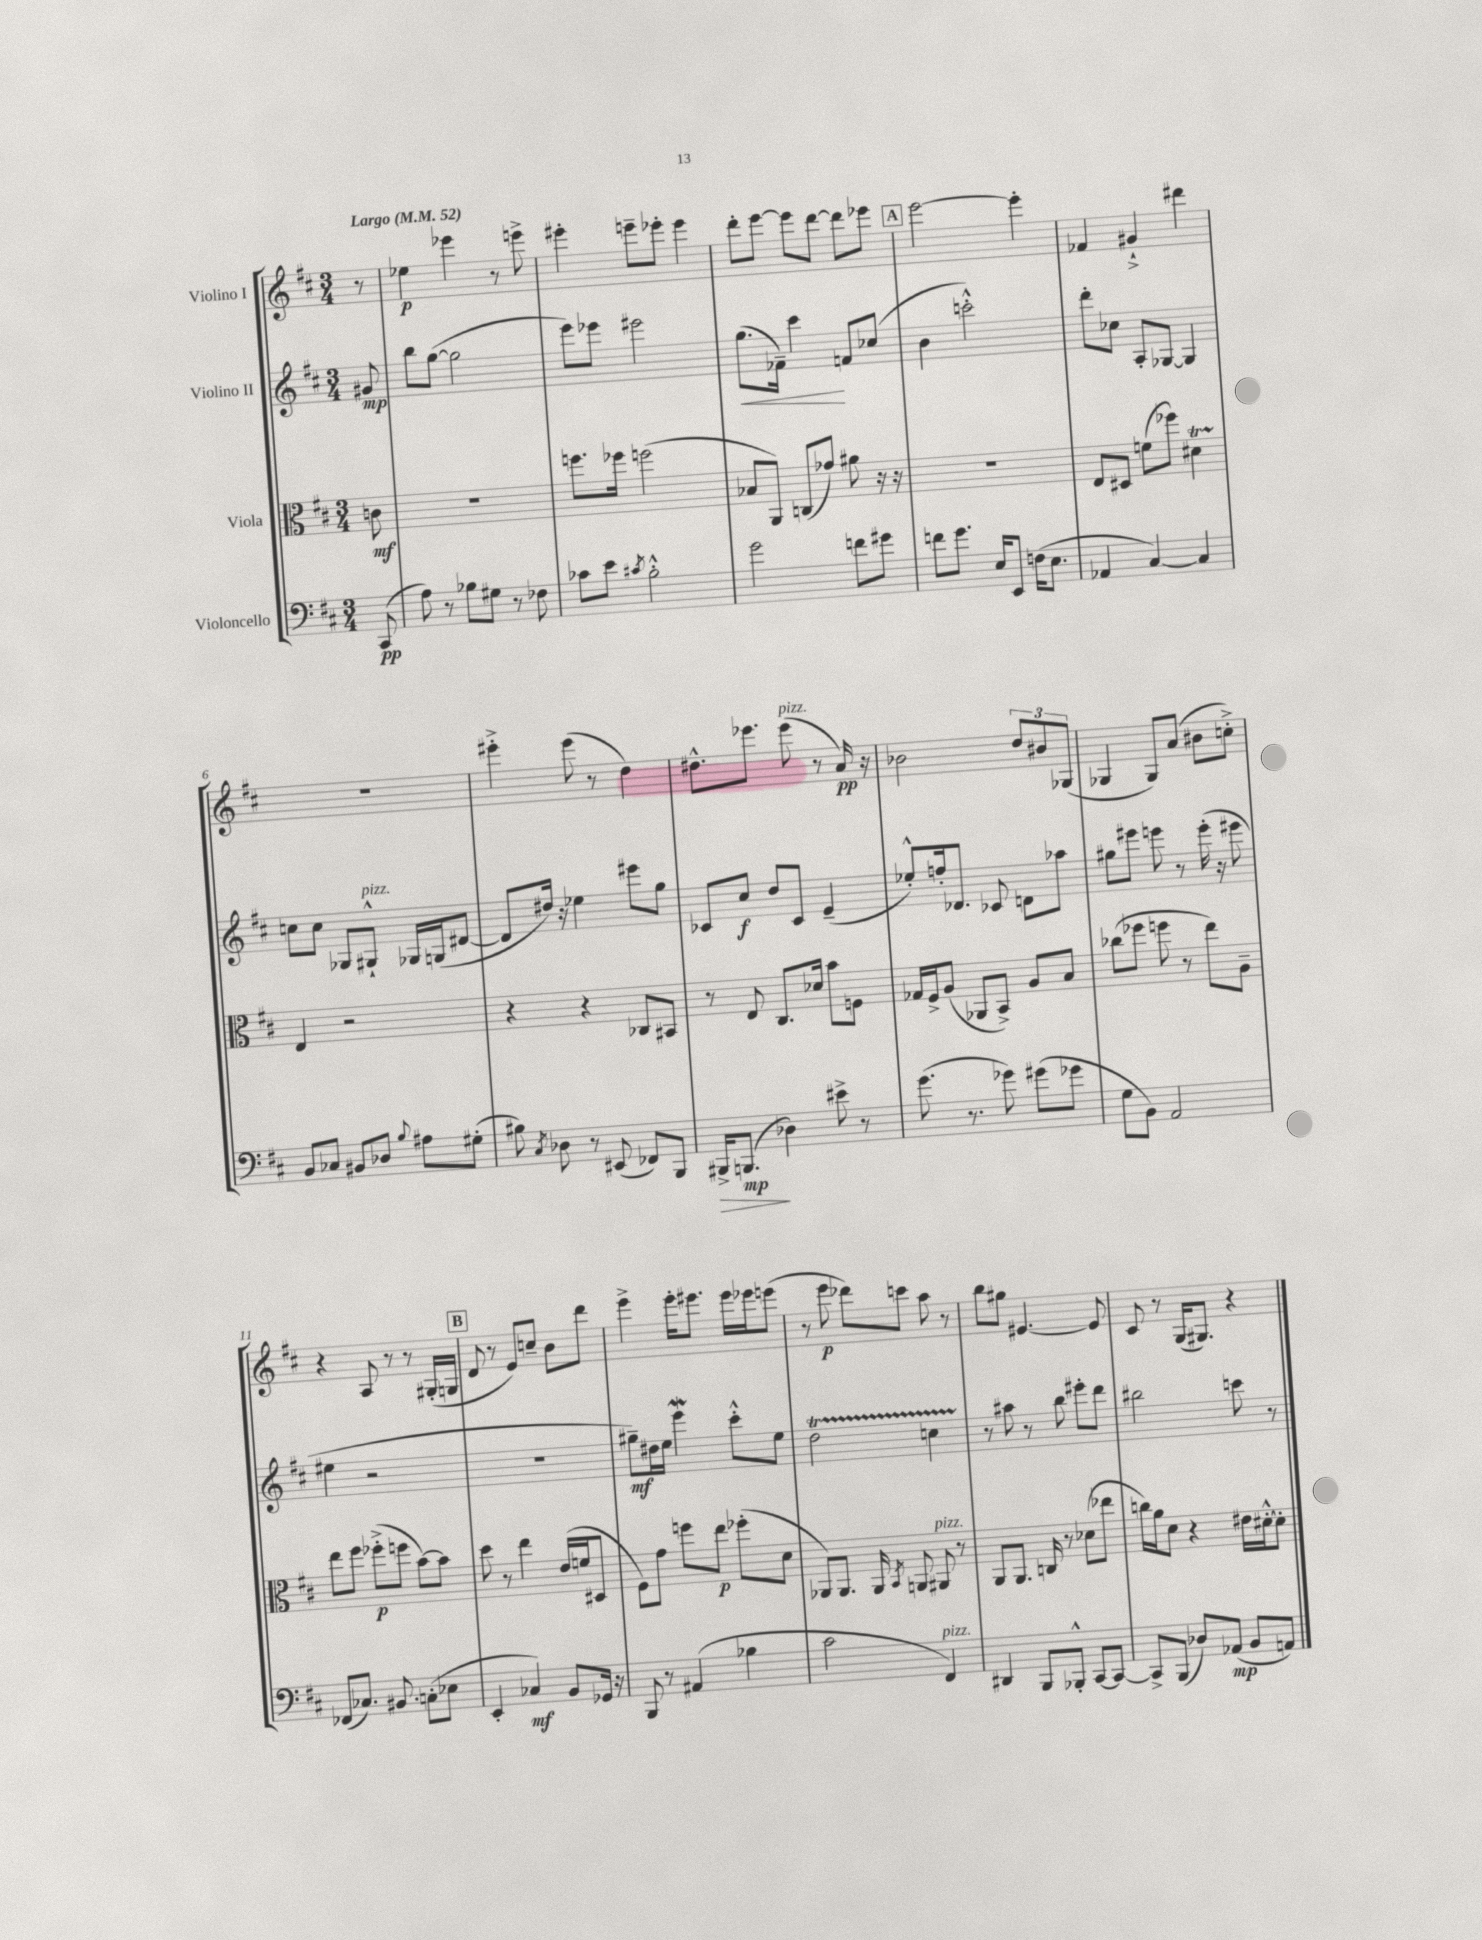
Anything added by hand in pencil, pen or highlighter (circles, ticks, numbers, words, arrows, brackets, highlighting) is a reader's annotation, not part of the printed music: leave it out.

**kern	**dynam	**kern	**dynam	**kern	**dynam	**kern	**dynam
*part4	*part4	*part3	*part3	*part2	*part2	*part1	*part1
*staff4	*staff4	*staff3	*staff3	*staff2	*staff2	*staff1	*staff1
*I"Violoncello	*	*I"Viola	*	*I"Violino II	*	*I"Violino I	*
*clefF4	*	*clefC3	*	*clefG2	*	*clefG2	*
*k[f#c#]	*	*k[f#c#]	*	*k[f#c#]	*	*k[f#c#]	*
*M3/4	*	*M3/4	*	*M3/4	*	*M3/4	*
*MM52	*	*MM52	*	*MM52	*	*MM52	*
=	=	=	=	=	=	=	=
!	!	!	!	!	!	!LO:TX:a:B:t=Largo	!
(8CC#/	pp	8cn\	mf	8g#X/	mp	8r	.
=1	=1	=1	=1	=1	=1	=1	=1
8A\)	.	2.r	.	8bb\L	.	4ee-X\	p
8r	.	.	.	([8gg\J	.	.	.
8B-X\L	.	.	.	2gg\]	.	4eee-X\	.
8G#X\J	.	.	.	.	.	.	.
8r	.	.	.	.	.	8r	.
8F-X\	.	.	.	.	.	8eeen^\	.
=2	=2	=2	=2	=2	=2	=2	=2
8c-X\L	.	8.ffn\L	.	8eee\L)	.	4eee#X'\	.
8e\J	.	.	.	8eee-X\J	.	.	.
.	.	16ff-X\Jk	.	.	.	.	.
8qc#X/	.	.	.	.	.	.	.
2B'^^\	.	(2ffn\	.	2eee#X\	.	8eeen~\L	.
.	.	.	.	.	.	8eee-X'\J	.
.	.	.	.	.	.	4eee-\	.
=3	=3	=3	=3	=3	=3	=3	=3
!	!	!	!	!	!LO:HP:b	!	!
2g\	.	8B-X/L	.	(8.gg\L	<	8ddd'\L	.
.	.	8AA/J)	.	.	.	[8eee\J	.
.	.	.	.	16f-X~\Jk)	.	.	.
.	.	(8Cn/L	.	4ccc#\	.	8eee\L]	.
.	.	8g-X/J)	.	.	.	[8ddd\J	.
8fn\L	.	8a#X\	.	8fn/L	[	8ddd\L]	.
8g#X\J	.	16r	.	(8cc-X/J	.	8eee-X\J	.
.	.	16r	.	.	.	.	.
!!LO:REH:place=s1:t=A
=4	=4	=4	=4	=4	=4	=4	=4
8fn\L	.	2.r	.	4b\	.	[2eee\	.
8.g\J	.	.	.	.	.	.	.
.	.	.	.	2cccn'^^\)	.	.	.
16E/KL	.	.	.	.	.	.	.
8EE/J	.	.	.	.	.	.	.
(16Fn\KL	.	.	.	.	.	4eee'\]	.
8.E\J	.	.	.	.	.	.	.
=5	=5	=5	=5	=5	=5	=5	=5
4AA-X/	.	8E/L	.	8ddd'\L	.	4f-X/	.
.	.	8D#X/J	.	8cc-X\J	.	.	.
[4C#/)	.	(8fn\L	.	8A'/L	.	4g#X`^/	.
.	.	8ff-X\J)	.	[8G-X/J	.	.	.
4C#/]	.	4d#Xt\	.	4G-/]	.	4ddd#X\	.
!!LO:LB:g=z
=6	=6	=6	=6	=6	=6	=6	=6
8BB/L	.	4E/	.	8ccn\L	.	2.r	.
8C-X/J	.	.	.	8cc\J	.	.	.
8BB#X/L	.	2r	.	8G-X/L	.	.	.
!	!	!	!	!LO:TX:a:i:t=pizz.	!	!	!
8D-X/J	.	.	.	8G#X`^^/J	.	.	.
8qqB/	.	.	.	.	.	.	.
8A#X\L	.	.	.	16G-X/LL	.	.	.
.	.	.	.	(16Gn/J	.	.	.
(8G#X'\J	.	.	.	[8d#X/J	.	.	.
=7	=7	=7	=7	=7	=7	=7	=7
8B#X\)	.	4r	.	8d#/L]	.	4eee#X'^\	.
8qC#/	.	.	.	.	.	.	.
8D-X\	.	.	.	16dd#X/Jk)	.	.	.
.	.	.	.	16r	.	.	.
8r	.	4r	.	4ee-X\	.	(8eee#\	.
(8EE#X/	.	.	.	.	.	8r	.
8FF-X/L)	.	8C-X/L	.	8eee#X\L	.	4dd\)	.
8BBB/J	.	8BB#X/J	.	8gg\J	.	.	.
=8	=8	=8	=8	=8	=8	=8	=8
!	!LO:HP:b	!	!	!	!	!	!
16BBB#X^/KL	>	8r	.	8c-X/L	.	8.dd#X^^\L	.
(8.BBBn/J	mp	.	.	.	.	.	.
.	.	8E/	.	8cc#/J	f	.	.
.	.	.	.	.	.	8.eee-X\J	.
4D-X\)	]	8.C#/L	.	8dd/L	.	.	.
!	!	!	!	!	!	!LO:TX:a:i:t=pizz.	!
.	.	.	.	8c-/J	.	(8eee-\	.
.	.	16d-X/Jk	.	.	.	.	.
8e#X^\	.	8b\L	.	(4e~/	.	8r	.
8r	.	8Fn\J	.	.	.	16a/)	pp
.	.	.	.	.	.	16r	.
=9	=9	=9	=9	=9	=9	=9	=9
(8.g\	.	16G-X/LL	.	8ee-X'^^/L)	.	2b-X\	.
.	.	16F#^/J	.	.	.	.	.
.	.	(8A/J	.	16ffn'/k	.	.	.
8.r	.	.	.	8.d-X/J	.	.	.
.	.	8AA-X/L	.	.	.	.	.
8g-X\)	.	8BB^/J)	.	8c-X/	.	.	.
(8g#X\L	.	8A/L	.	8dn\L	.	12dd/L	.
.	.	.	.	.	.	12b#X/	.
8g-X\J	.	8B/J	.	8aa-X\J	.	.	.
.	.	.	.	.	.	(12G-X/J	.
=10	=10	=10	=10	=10	=10	=10	=10
8G\L	.	(8cc-X\L	.	8gg#X\L	.	4G-X/	.
8BB\J)	.	8ff-X\J	.	8eee#X\J	.	.	.
2AA/	.	8ffn\	.	8eeen\	.	8G-/L)	.
.	.	8r	.	8r	.	(8a/J	.
.	.	8ee\L)	.	(16eee'\	.	8b#X\L	.
.	.	.	.	16r	.	.	.
.	.	8A~\J	.	8eee#X\	.	8ccn'^\J)	.
!!LO:LB:g=z
=11	=11	=11	=11	=11	=11	=11	=11
(8FF-X/L	.	8ee\L	.	4ee#X\	.	4r	.
8.C-X/J)	.	8ff#\J	.	.	.	.	.
.	.	(8ff-X'^\L	p	2r	.	8A/	.
8.BB#X/	.	.	.	.	.	.	.
.	.	8ffn\J	.	.	.	8r	.
(8Cn'\L	.	[8b\L)	.	.	.	8r	.
8E-X\J	.	8b\J]	.	.	.	(16G#X'/LL	.
.	.	.	.	.	.	16Gn/JJ	.
!!LO:REH:place=s1:t=B
=12	=12	=12	=12	=12	=12	=12	=12
4EE'/	.	8dd\	.	2.r	.	8d/	.
.	.	8r	.	.	.	8r	.
4C-X/)	mf	4ee\	.	.	.	8e/L)	.
.	.	.	.	.	.	8ccn~/J	.
8BB/L	.	(16e/LL	.	.	.	8b\L	.
.	.	16fn/J	.	.	.	.	.
16GG-X/Jk	.	8D#X/J	.	.	.	8ddd\J	.
16r	.	.	.	.	.	.	.
=13	=13	=13	=13	=13	=13	=13	=13
8BBB/	.	8F#\L)	.	8gg#X~\L)	mf	4eee^\	.
8r	.	8g\J	.	16dd#X\L	.	.	.
.	.	.	.	16ee\JJ	.	.	.
(4AA#X/	.	8ffn\L	.	4eeeW\	.	16eee'\KL	.
.	.	.	.	.	.	8.eee#X\J	.
.	.	8ee\J	p	.	.	.	.
4B-X\	.	(8ff-X'\L	.	8ccc#'^^\L	.	16eee#\LL	.
.	.	.	.	.	.	16eee-X\J	.
.	.	8d\J	.	8ee\J	.	(8eeen\J	.
=14	=14	=14	=14	=14	=14	=14	=14
2c#\	.	8AA-X/L)	.	2ddT\	.	8r	.
.	.	8.AA-/J	.	.	.	8eee\	p
.	.	.	.	.	.	8ddd-X\L)	.
.	.	16AA-/	.	.	.	.	.
.	.	8qBB/	.	.	.	.	.
.	.	8AAn/	.	.	.	8cccn\J	.
!	!	!LO:TX:a:i:t=pizz.	!	!	!	!	!
!LO:TX:a:i:t=pizz.	!	!	!	!	!	!	!
4FF#/)	.	8AA#X/	.	4ccnTTT\	.	8aa\	.
.	.	8r	.	.	.	8r	.
=15	=15	=15	=15	=15	=15	=15	=15
4DD#X/	.	8AA/L	.	8r	.	8bb\L	.
.	.	8.AA/J	.	8aa#X\	.	8gg#X\J	.
8BBB/L	.	.	.	8r	.	[4.e#X/	.
.	.	16Cn/	.	.	.	.	.
8BBB-X'^^/J	.	8r	.	8bb\	.	.	.
[8CC#/L	.	(8d-X\L	.	8eee#X'\L	.	.	.
8CC#/J_	.	8ee-X\J	.	8ddd\J	.	8e#/]	.
=16	=16	=16	=16	=16	=16	=16	=16
8CC#^/L]	.	16ccn\LL)	.	2bb#X\	.	8c#/	.
.	.	16a\J	.	.	.	.	.
(8BBB/J	.	8d\J	.	.	.	8r	.
8D-X/L)	.	4r	.	.	.	(16G/KL	.
.	.	.	.	.	.	8.G#X/J)	.
(8AA-X/J	mp	.	.	.	.	.	.
8BB/L	.	16e#X\LL	.	8cccn\	.	4r	.
.	.	[16d#X'^^\J	.	.	.	.	.
8AAn/J)	.	8d#'\J]	.	8r	.	.	.
==	==	==	==	==	==	==	==
*-	*-	*-	*-	*-	*-	*-	*-
